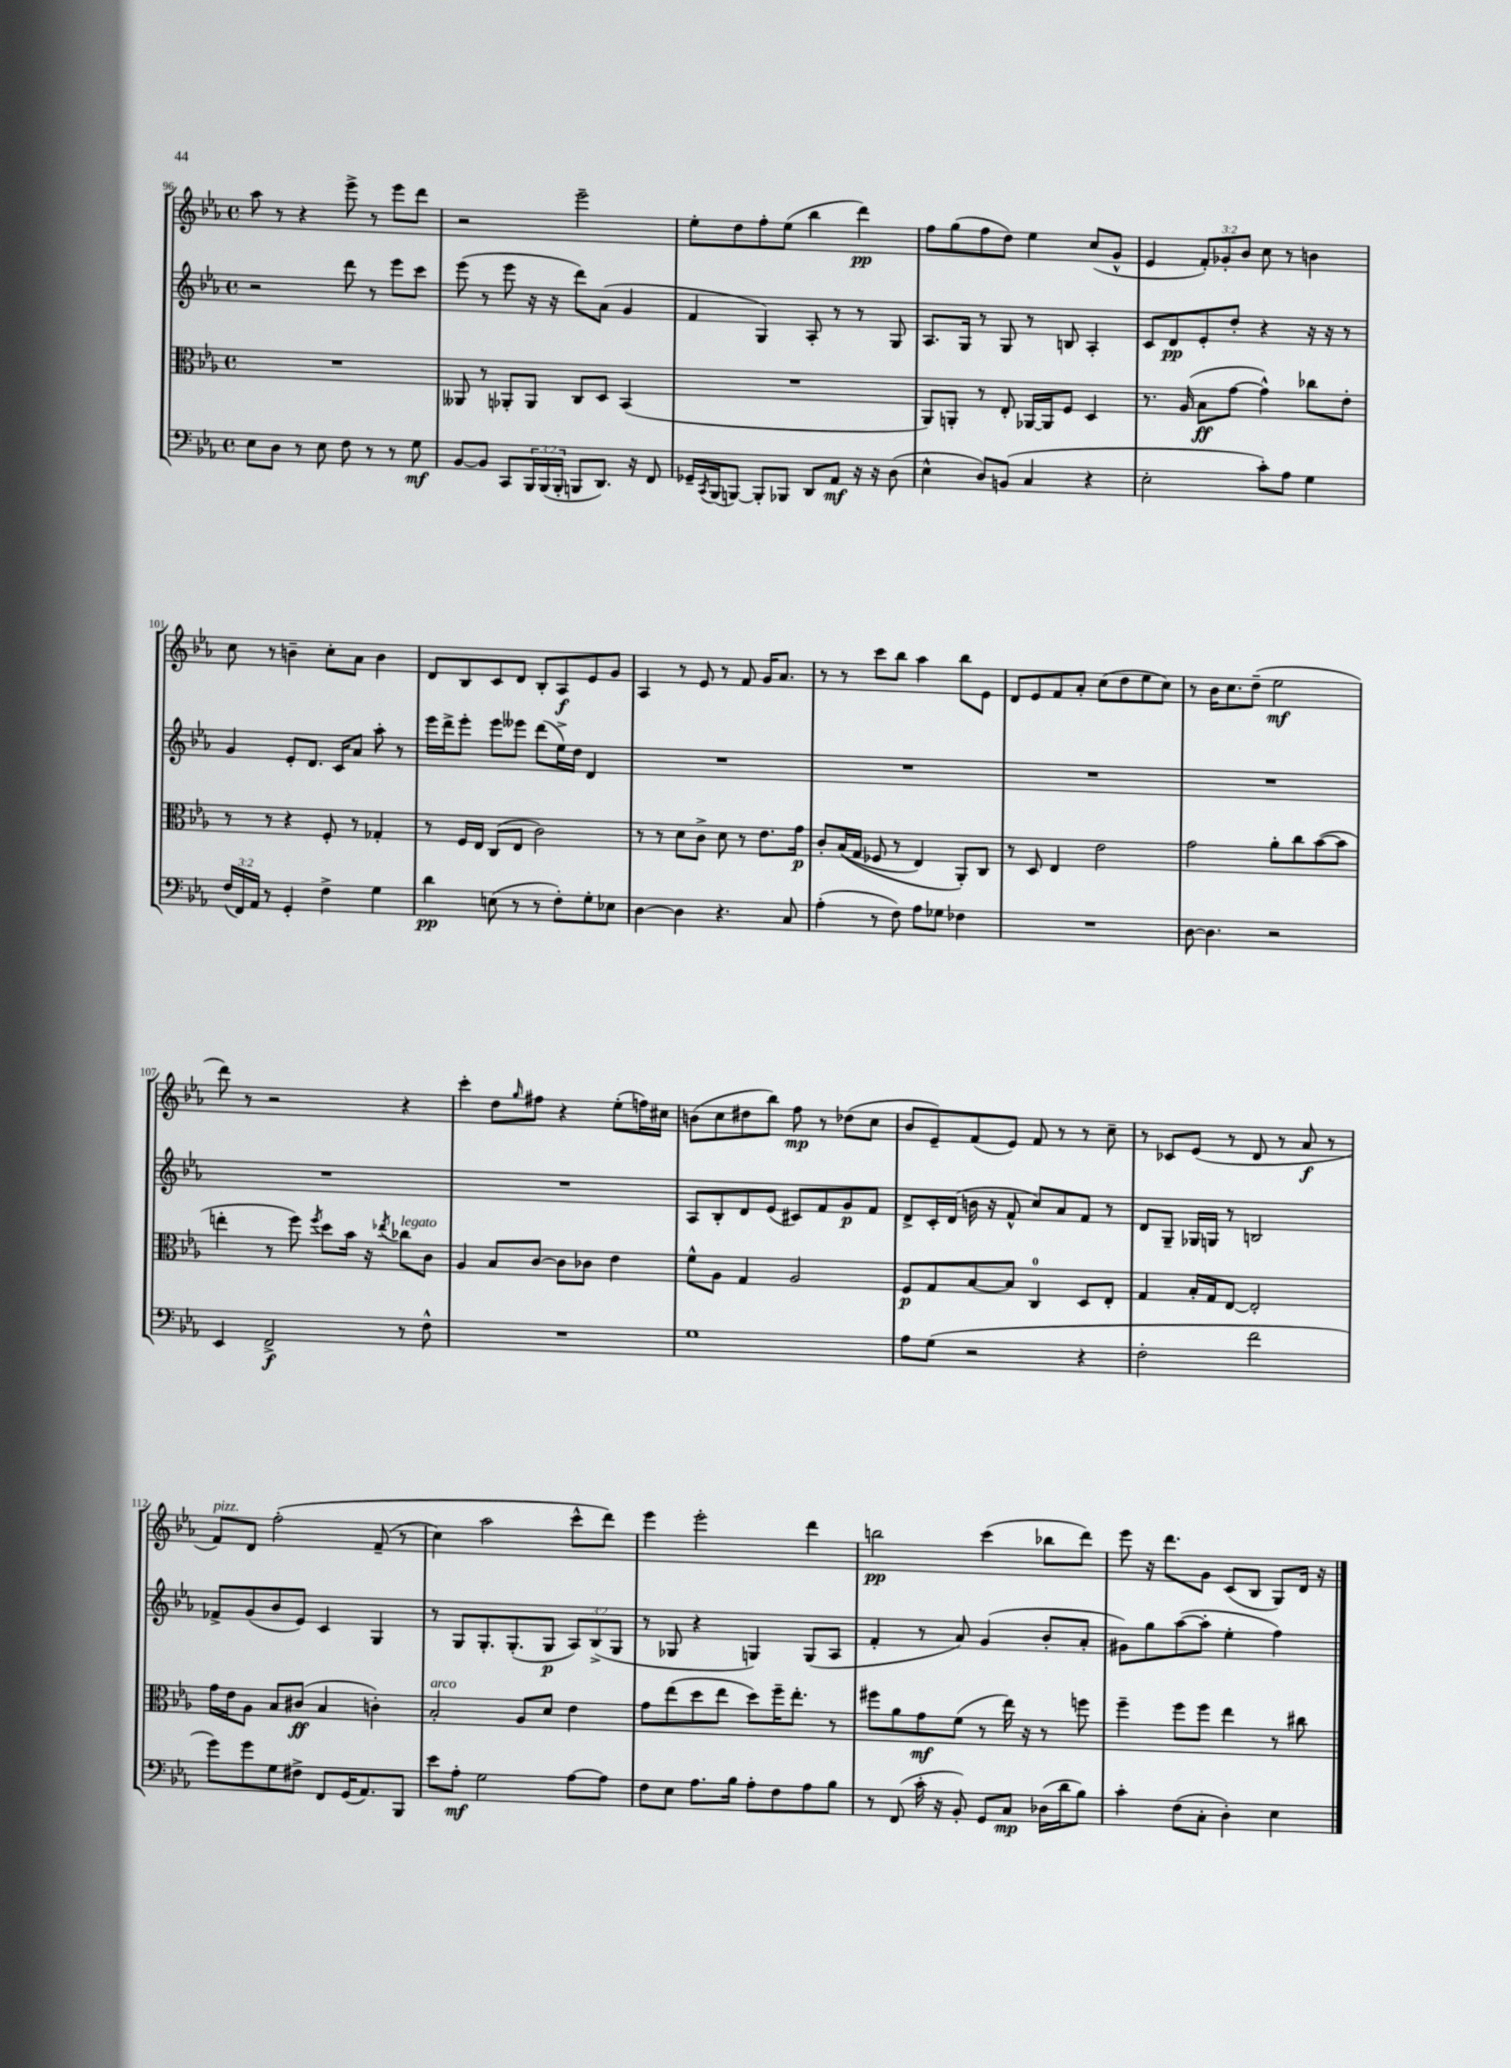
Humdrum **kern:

**kern	**dynam	**kern	**dynam	**kern	**dynam	**kern	**dynam
*part4	*part4	*part3	*part3	*part2	*part2	*part1	*part1
*staff4	*staff4	*staff3	*staff3	*staff2	*staff2	*staff1	*staff1
*clefF4	*	*clefC3	*	*clefG2	*	*clefG2	*
*k[b-e-a-]	*	*k[b-e-a-]	*	*k[b-e-a-]	*	*k[b-e-a-]	*
*M4/4	*	*M4/4	*	*M4/4	*	*M4/4	*
*met(c)	*	*met(c)	*	*met(c)	*	*met(c)	*
=96	=96	=96	=96	=96	=96	=96	=96
8E-\L	.	1r	.	2r	.	8aa-\	.
8D\J	.	.	.	.	.	8r	.
8r	.	.	.	.	.	4r	.
8E-\	.	.	.	.	.	.	.
8F\	.	.	.	8ddd\	.	8eee-^\	.
8r	.	.	.	8r	.	8r	.
8r	.	.	.	8eee-\L	.	8eee-\L	.
8G\	mf	.	.	8ccc\J	.	8ddd\J	.
=97	=97	=97	=97	=97	=97	=97	=97
[8BB-/L	.	8AA--X/	.	(8eee-\	.	2r	.
8BB-/J]	.	8r	.	8r	.	.	.
8CC/L	.	8AA-X'/L	.	8eee-\	.	.	.
24BBB-/L	.	8AA-/J	.	16r	.	.	.
(24BBB-/	.	.	.	.	.	.	.
.	.	.	.	16r	.	.	.
24BBB-'/JJ	.	.	.	.	.	.	.
8BBBn/L	.	8C/L	.	8ddd\L)	.	2eee-~\	.
8.DD/J)	.	8D/J	.	(8a-\J	.	.	.
.	.	(4BB-/	.	4g/	.	.	.
16r	.	.	.	.	.	.	.
8FF/	.	.	.	.	.	.	.
=98	=98	=98	=98	=98	=98	=98	=98
16GG-X~/LL	.	1r	.	4f/	.	8ee-'\L	.
8qCC/	.	.	.	.	.	.	.
(16BBB-/J	.	.	.	.	.	.	.
[8BBBn/J)	.	.	.	.	.	8dd\	.
8BBB'/L]	.	.	.	4G/)	.	8ff'\	.
8BBB-X/J	.	.	.	.	.	(8ee-\J	.
8DD/L	.	.	.	8A-'/	.	4bb-\	.
8AA-/J	mf	.	.	8r	.	.	.
16r	.	.	.	8r	.	4ddd\)	pp
16r	.	.	.	.	.	.	.
(8D\	.	.	.	8G/	.	.	.
=99	=99	=99	=99	=99	=99	=99	=99
4E-^^\	.	8AA-/L)	.	8.A-/L	.	8ff\L	.
.	.	8AAn'/J	.	.	.	(8gg\	.
.	.	.	.	16G/Jk	.	.	.
8D/L)	.	8r	.	8r	.	8ff\	.
(8BBn/J	.	8E-'/	.	8G/	.	8dd\J)	.
4C/	.	[16AA-X/LL	.	8r	.	4ee-\	.
.	.	16AA-/J]	.	.	.	.	.
.	.	8F/J	.	8Bn/	.	.	.
4r	.	4D/	.	4A-'/	.	(8cc/L	.
.	.	.	.	.	.	8g^^/J	.
=100	=100	=100	=100	=100	=100	=100	=100
2E-'\	.	8.r	.	8c/L	.	4e-/	.
.	.	.	.	8d/	pp	.	.
.	.	(16A-/	.	.	.	.	.
.	.	8B-\L	ff	8e-'/	.	12f'/L)	.
.	.	.	.	.	.	12g-X'/	.
.	.	[8g\J	.	8dd'/J	.	.	.
.	.	.	.	.	.	12b-/J	.
8c'\L)	.	4g^^\])	.	4r	.	8cc\	.
8A-\J	.	.	.	.	.	8r	.
4G\	.	8cc-X\L	.	16r	.	4bn\	.
.	.	.	.	16r	.	.	.
.	.	8e-'\J	.	8r	.	.	.
!!LO:LB:g=z
=101	=101	=101	=101	=101	=101	=101	=101
(24F/LL	.	8r	.	4g/	.	8cc\	.
24FF/)	.	.	.	.	.	.	.
24AA-/JJ	.	.	.	.	.	.	.
8r	.	8r	.	.	.	8r	.
4GG'/	.	4r	.	8e-'/L	.	4bn~\	.
.	.	.	.	8.d/J	.	.	.
4F^\	.	8F'/	.	.	.	8cc'\L	.
.	.	.	.	16c/KL	.	.	.
.	.	8r	.	8a-/J	.	8a-\J	.
4G\	.	4G-X'/	.	8aa-'\	.	4b\	.
.	.	.	.	8r	.	.	.
=102	=102	=102	=102	=102	=102	=102	=102
4d\	pp	8r	.	16eee-\LL	.	8d/L	.
.	.	.	.	16ddd^\J	.	.	.
.	.	16F/LL	.	8eee-'\J	.	8B-/	.
.	.	16E-/JJ	.	.	.	.	.
(8En\	.	(8C/L	.	8eee-\L	.	8c/	.
8r	.	8E-/J	.	8eee--X\J	.	8d/J	.
8r	.	2c\)	.	(8ddd\L	.	8B-'/L	.
8F'\L)	.	.	.	16ee-^\L)	.	8A-/	f
.	.	.	.	16dd\JJ	.	.	.
8G'\	.	.	.	4d/	.	8e-/	.
8E-X\J	.	.	.	.	.	8g/J	.
=103	=103	=103	=103	=103	=103	=103	=103
[4D\	.	8r	.	1r	.	4A-/	.
.	.	8r	.	.	.	.	.
4D\]	.	8d\L	.	.	.	8r	.
.	.	8c^\J	.	.	.	8e-/	.
4.r	.	8d\	.	.	.	8r	.
.	.	8r	.	.	.	8f/	.
.	.	8.e-\L	.	.	.	16g/KL	.
.	.	.	.	.	.	8.a-/J	.
8C/	.	.	.	.	.	.	.
.	.	16g\Jk	p	.	.	.	.
=104	=104	=104	=104	=104	=104	=104	=104
(4A-'\	.	8c'/L	.	1r	.	8r	.
.	.	((16B-/L	.	.	.	8r	.
.	.	16G/JJ	.	.	.	.	.
8r	.	8F-X/	.	.	.	8ccc\L	.
8F\)	.	8r	.	.	.	8bb-\J	.
8A-\L	.	4E-/)	.	.	.	4aa-\	.
8G-X\J	.	.	.	.	.	.	.
4F-X\	.	8AA-'/L)	.	.	.	8bb-\L	.
.	.	8C/J	.	.	.	8e-\J	.
=105	=105	=105	=105	=105	=105	=105	=105
1r	.	8r	.	1r	.	8d/L	.
.	.	8D/	.	.	.	8e-/	.
.	.	4E-/	.	.	.	8f/	.
.	.	.	.	.	.	8a-'/J	.
.	.	2e-\	.	.	.	(8cc\L	.
.	.	.	.	.	.	8dd\	.
.	.	.	.	.	.	8ee-\	.
.	.	.	.	.	.	8cc\J)	.
=106	=106	=106	=106	=106	=106	=106	=106
[8D\	.	2g\	.	1r	.	8r	.
4.D\]	.	.	.	.	.	16b-\KL	.
.	.	.	.	.	.	8.cc\	.
.	.	.	.	.	.	(8dd~\J	.
2r	.	8a-'\L	.	.	.	2ee-\	mf
.	.	8cc\	.	.	.	.	.
.	.	([8b-\	.	.	.	.	.
.	.	8b-\J]	.	.	.	.	.
!!LO:LB:g=z
=107	=107	=107	=107	=107	=107	=107	=107
4EE-/	.	4een'\	.	1r	.	8ddd\)	.
.	.	.	.	.	.	8r	.
2FF^/	f	8r	.	.	.	2r	.
.	.	8ff\)	.	.	.	.	.
.	.	8qff/	.	.	.	.	.
.	.	8dd\L	.	.	.	.	.
.	.	16b-\Jk	.	.	.	.	.
.	.	16r	.	.	.	.	.
.	.	8qee-X/	.	.	.	.	.
!	!	!LO:TX:a:i:t=legato	!	!	!	!	!
8r	.	8cc-X\L	.	.	.	4r	.
8F^^\	.	8c\J	.	.	.	.	.
=108	=108	=108	=108	=108	=108	=108	=108
1r	.	4A-/	.	1r	.	4ccc'\	.
.	.	8B-/L	.	.	.	8dd\L	.
.	.	.	.	.	.	16qqgg/	.
.	.	[8c/J	.	.	.	8ff#X\J	.
.	.	8c\L]	.	.	.	4r	.
.	.	8c-X\J	.	.	.	.	.
.	.	4e-\	.	.	.	(8ee-'\L	.
.	.	.	.	.	.	16ffn\L)	.
.	.	.	.	.	.	16cc#X\JJ	.
=109	=109	=109	=109	=109	=109	=109	=109
1G	.	8f^^\L	.	8A-/L	.	(8bn\L	.
.	.	8A-\J	.	8B-'/	.	8cc\	.
.	.	4G/	.	8d/	.	8dd#X\	.
.	.	.	.	(8e-/J	.	8bb-\J)	.
.	.	2A-/	.	8c#X/L)	.	8ff\	mp
.	.	.	.	8f/	.	8r	.
.	.	.	.	8g/	p	(8dd-X\L	.
.	.	.	.	8f/J	.	8cc\J	.
=110	=110	=110	=110	=110	=110	=110	=110
8A-\L	.	8F/L	p	8d^/L	.	8b-/L	.
(8G\J	.	8G/	.	16c'/L	.	8e-~/)	.
.	.	.	.	(16d/JJ	.	.	.
2r	.	[8B-/	.	16bn\	.	(8f/	.
.	.	.	.	16r	.	.	.
.	.	8B-/J]	.	8f^^/	.	8e-/J)	.
.	.	4C/	.	8cc/L)	.	8f/	.
.	.	.	.	8a-/	.	8r	.
4r	.	8D/L	.	8f/J	.	8r	.
.	.	8E-'/J	.	8r	.	8cc~\	.
=111	=111	=111	=111	=111	=111	=111	=111
2F'\	.	4G/	.	8d/L	.	8r	.
.	.	.	.	8G~/J	.	8c-X/L	.
.	.	16B-'/LL	.	16G-X/LL	.	(8e-/J	.
.	.	16G/J	.	16Gn/JJ	.	.	.
.	.	[8E-/J	.	8r	.	8r	.
2f\	.	2E-'/]	.	2Bn/	.	8d/	.
.	.	.	.	.	.	8r	.
.	.	.	.	.	.	8a-/	f
.	.	.	.	.	.	8r	.
!!LO:LB:g=z
=112	=112	=112	=112	=112	=112	=112	=112
!	!	!	!	!	!	!LO:TX:a:i:t=pizz.	!
8g\L)	.	16g\LL	.	8f-X^/L	.	8f/L)	.
.	.	16e-\J	.	.	.	.	.
8g\	.	8A-\J	.	(8g/	.	8d/J	.
8G\	.	8B-/L	.	8b-/	.	(2ff'\	.
8F#X^\J	.	(8c#X/J	ff	8e-/J)	.	.	.
8FF/L	.	4B-/	.	4c/	.	.	.
(16GG/K	.	.	.	.	.	.	.
8.AA-/)	.	.	.	.	.	.	.
.	.	4cn'\)	.	4G/	.	(8f~/	.
8BBB-/J	.	.	.	.	.	8r	.
=113	=113	=113	=113	=113	=113	=113	=113
!	!	!LO:TX:a:i:t=arco	!	!	!	!	!
8e-\L	.	2B-'/	.	8r	.	4cc\)	.
8A-'\J	mf	.	.	8G/L	.	.	.
2G\	.	.	.	8.G'/	.	2aa-\	.
.	.	.	.	(8.G'/	.	.	.
.	.	8A-/L	.	.	.	.	.
.	.	8d/J	.	8G/J	p	.	.
[8A-\L	.	4e-\	.	12A-/L)	.	8ccc^^\L	.
.	.	.	.	(12B-^/	.	.	.
8A-\J]	.	.	.	.	.	8ddd\J)	.
.	.	.	.	12G/J	.	.	.
=114	=114	=114	=114	=114	=114	=114	=114
8F\L	.	8g\L	.	8r	.	4eee-\	.
8E-\J	.	(8ee-\	.	8G-X/	.	.	.
8.A-\L	.	8dd\	.	4r	.	2eee-'\	.
.	.	8ee-\J	.	.	.	.	.
16B-\Jk	.	.	.	.	.	.	.
8A-'\L	.	8dd\L)	.	4Gn/)	.	.	.
8F\	.	16ff~\K	.	.	.	.	.
.	.	8.ee-'\J	.	.	.	.	.
8A-\	.	.	.	(8G/L	.	4ddd\	.
8B-\J	.	8r	.	8A-/J	.	.	.
=115	=115	=115	=115	=115	=115	=115	=115
8r	.	8ff#X\L	.	4f'/	.	2bbn\	pp
(8FF/	.	8a-\	.	.	.	.	.
16c'\	.	8g\	mf	8r	.	.	.
16r	.	.	.	.	.	.	.
8BB-'/)	.	(8f\J	.	8a-/)	.	.	.
8GG/L	.	8r	.	(4g/	.	(4ccc\	.
8C/J	mp	16ee-\)	.	.	.	.	.
.	.	16r	.	.	.	.	.
(16D-X\LL	.	8r	.	8b-'/L	.	8bb-X\L	.
16d\J	.	.	.	.	.	.	.
8B-\J)	.	8ffn\	.	8a-'/J	.	8ddd\J)	.
=116	=116	=116	=116	=116	=116	=116	=116
4c'\	.	4ff~\	.	8g#X\L)	.	8eee-\	.
.	.	.	.	8gg\	.	16r	.
.	.	.	.	.	.	8.ddd\L	.
(8F\L	.	8ff\L	.	([8aa-\	.	.	.
8C'\J	.	8ff\J	.	8aa-'\J]	.	8g\J	.
4D'\)	.	4ee-\	.	4ee-'\	.	(8c/L	.
.	.	.	.	.	.	8B-/J	.
4E-\	.	8r	.	4ff\)	.	8G/L)	.
.	.	8cc#X\	.	.	.	16d/Jk	.
.	.	.	.	.	.	16r	.
==	==	==	==	==	==	==	==
*-	*-	*-	*-	*-	*-	*-	*-
